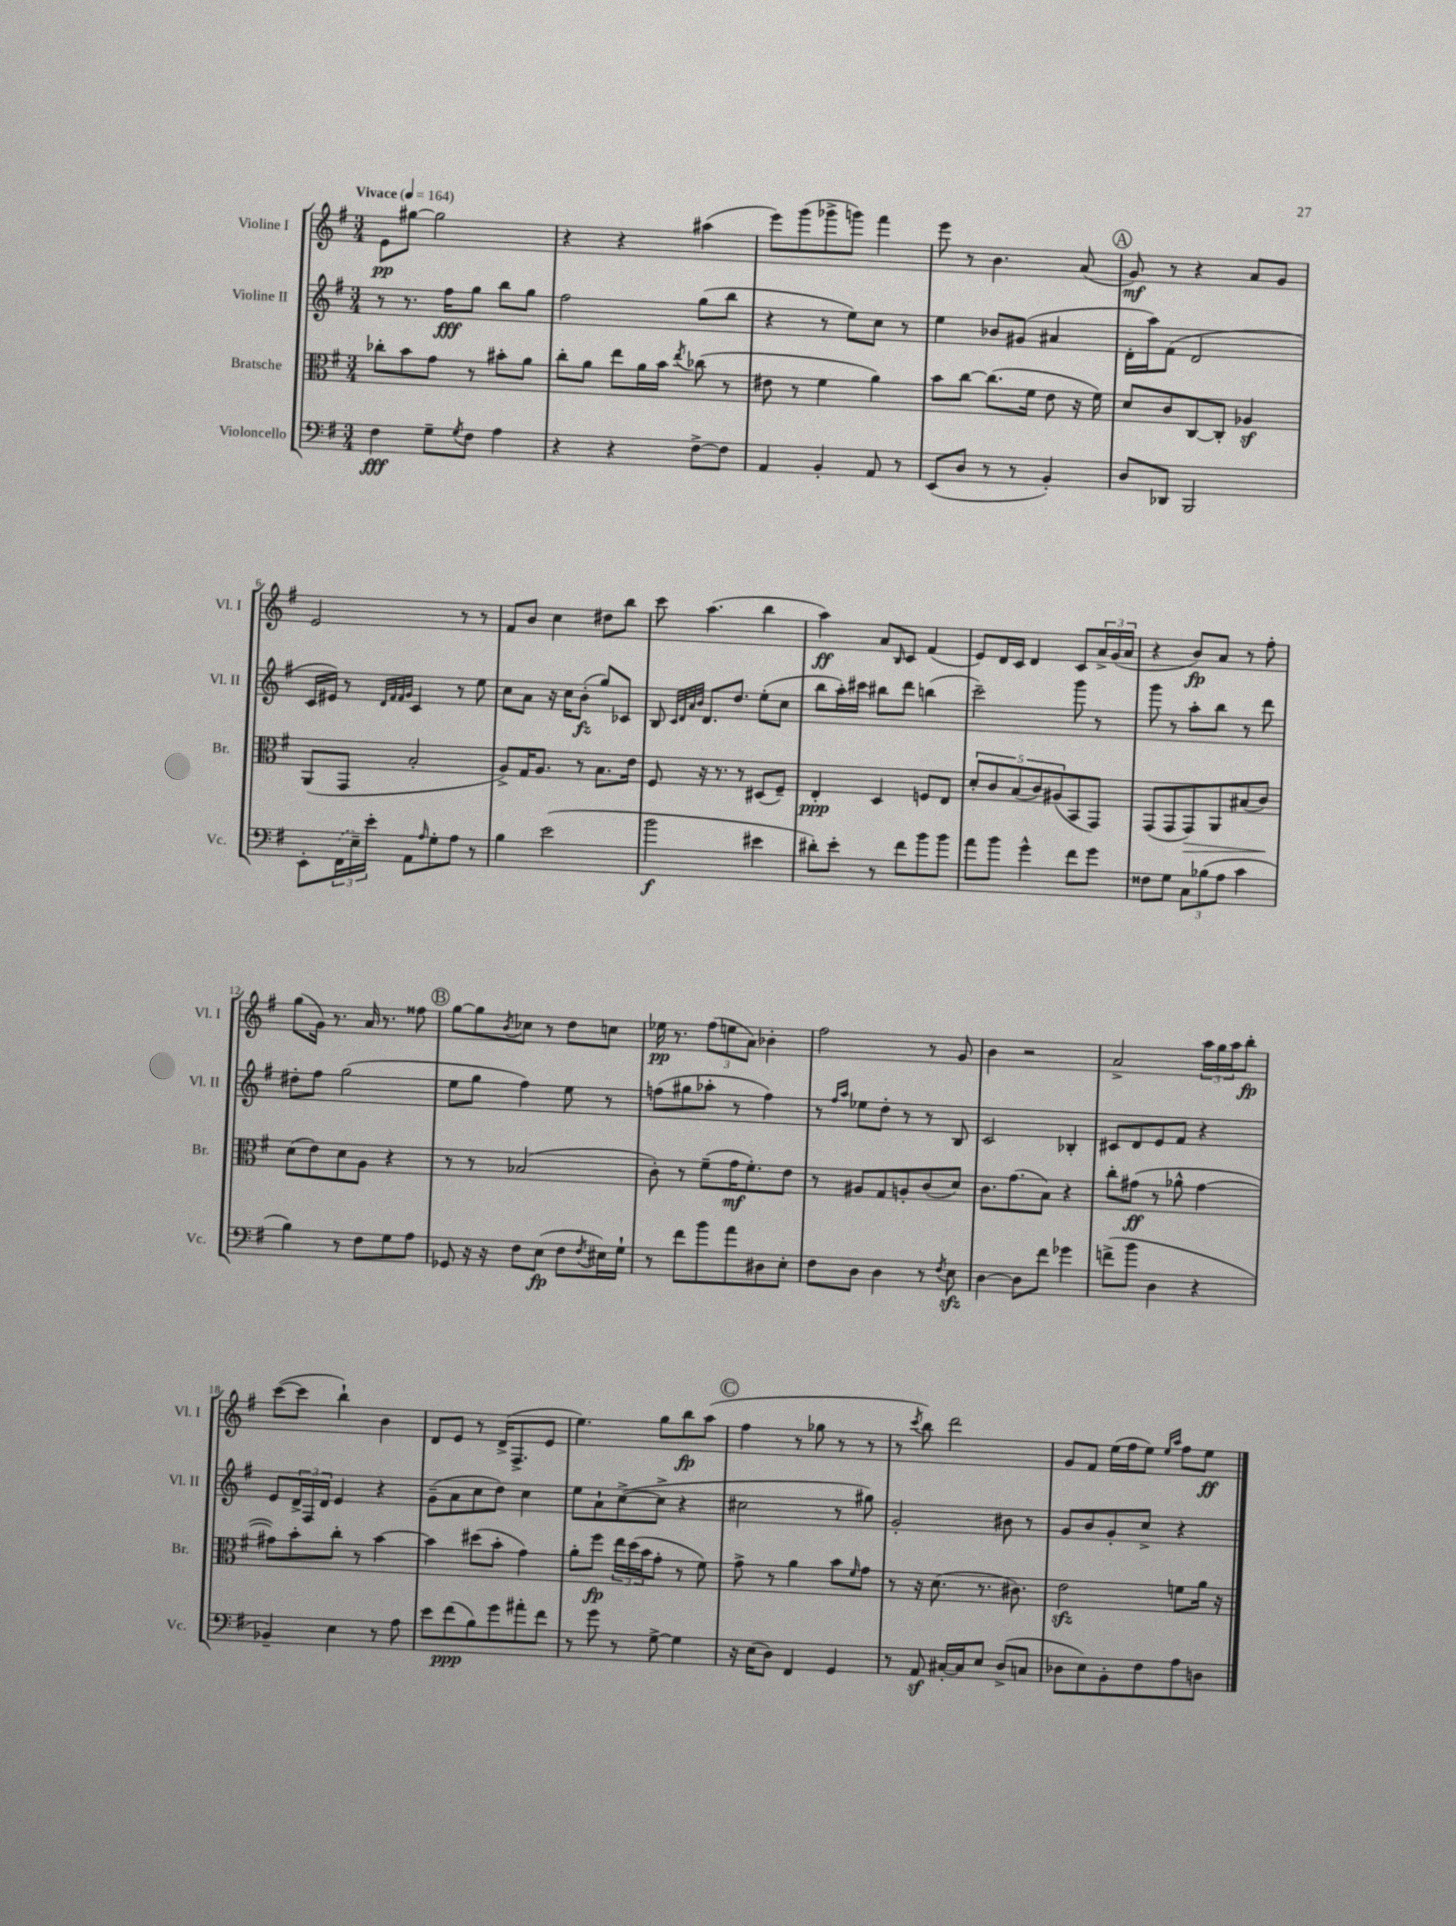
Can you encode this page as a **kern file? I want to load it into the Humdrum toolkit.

**kern	**dynam	**kern	**dynam	**kern	**dynam	**kern	**dynam
*part4	*part4	*part3	*part3	*part2	*part2	*part1	*part1
*staff4	*staff4	*staff3	*staff3	*staff2	*staff2	*staff1	*staff1
*I"Violoncello	*	*I"Bratsche	*	*I"Violine II	*	*I"Violine I	*
*I'Vc.	*	*I'Br.	*	*I'Vl. II	*	*I'Vl. I	*
*clefF4	*	*clefC3	*	*clefG2	*	*clefG2	*
*k[f#]	*	*k[f#]	*	*k[f#]	*	*k[f#]	*
*M3/4	*	*M3/4	*	*M3/4	*	*M3/4	*
*MM164	*	*MM164	*	*MM164	*	*MM164	*
=1	=1	=1	=1	=1	=1	=1	=1
!	!	!	!	!	!	!LO:TX:a:B:t=Vivace	!
4F#\	fff	8cc-X'\L	.	8r	.	8e\L	pp
.	.	8b\	.	8.r	.	[8gg#X\J	.
8G~\L	.	8g\J	.	.	.	2gg#\]	.
.	.	.	.	16ff#\KL	fff	.	.
8qG/	.	.	.	.	.	.	.
8F#\J	.	8r	.	8gg\J	.	.	.
4A\	.	8b#X'\L	.	8bb\L	.	.	.
.	.	8a\J	.	8gg\J	.	.	.
=2	=2	=2	=2	=2	=2	=2	=2
4r	.	8cc'\L	.	2ff#\	.	4r	.
.	.	8a\J	.	.	.	.	.
4r	.	8ee\L	.	.	.	4r	.
.	.	16a\L	.	.	.	.	.
.	.	16b\JJ	.	.	.	.	.
.	.	8qee/	.	.	.	.	.
[8F#^\L	.	(8cc-X\	.	(8gg\L	.	(4aa#X\	.
8F#\J]	.	8r	.	8bb\J	.	.	.
=3	=3	=3	=3	=3	=3	=3	=3
4AA/	.	8e#X\	.	4r	.	8eee\L)	.
.	.	8r	.	.	.	(8ggg\	.
4BB'/	.	4f#\	.	8r	.	8ggg-X^\	.
.	.	.	.	8ee\L)	.	8gggn\J)	.
8AA/	.	4a\)	.	8cc\J	.	4fff#\	.
8r	.	.	.	8r	.	.	.
=4	=4	=4	=4	=4	=4	=4	=4
(8EE/L	.	8b\L	.	4ee\	.	8eee\	.
8D/J	.	[8cc\J	.	.	.	8r	.
8r	.	(8.cc\L]	.	8b-X/L	.	4.b\	.
8r	.	.	.	(8g#X/J	.	.	.
.	.	16f#\Jk	.	.	.	.	.
4BB'/)	.	8e\	.	4a#X/	.	.	.
.	.	16r	.	.	.	(8a/	.
.	.	16f#\)	.	.	.	.	.
!!LO:REH:place=s1:t=A
=5	=5	=5	=5	=5	=5	=5	=5
8D/L	.	8d/L	.	16d'\LL	.	8g/)	mf
.	.	.	.	16aa\J)	.	.	.
8DD-X/J	.	8c/	.	(8f#\J	.	8r	.
2BBB/	.	[8C/	.	2d/	.	4r	.
.	.	8C'/J]	.	.	.	.	.
.	.	4A-Xz/	.	.	.	8a/L	.
.	.	.	.	.	.	8g/J	.
!!LO:LB:g=z
=6	=6	=6	=6	=6	=6	=6	=6
8EE'\L	.	(8AA/L	.	16c/LL	.	2e/	.
.	.	.	.	16e#X/JJ)	.	.	.
(24FF#\L	.	8GG/J	.	8r	.	.	.
24E~\)	.	.	.	.	.	.	.
24e'\JJ	.	.	.	.	.	.	.
.	.	.	.	32qqd/LLL	.	.	.
.	.	.	.	32qqf#/	.	.	.
.	.	.	.	32qqf#/	.	.	.
.	.	.	.	32qqg/JJJ	.	.	.
8AA\L	.	2B'/	.	4c/	.	.	.
16qqA/	.	.	.	.	.	.	.
8G'\	.	.	.	.	.	.	.
8A\J	.	.	.	8r	.	8r	.
8r	.	.	.	8ee\	.	8r	.
=7	=7	=7	=7	=7	=7	=7	=7
4B\	.	8A^/L)	.	8cc\L	.	8f#/L	.
.	.	16G/K	.	8a\J	.	8b/J	.
.	.	8.A/J	.	.	.	.	.
(2e\	.	.	.	16r	.	4cc\	.
.	.	.	.	16cc\KL	.	.	.
.	.	8r	.	(8b'\J	fz	.	.
.	.	8.B\L	.	8gg/L)	.	8dd#X\L	.
.	.	.	.	8c-X/J	.	8bb\J	.
.	.	16e\Jk	.	.	.	.	.
=8	=8	=8	=8	=8	=8	=8	=8
2b\	f	8F#/	.	8B/	.	8ccc\	.
.	.	.	.	32qqc/LLL	.	.	.
.	.	.	.	32qqd/	.	.	.
.	.	.	.	32qqa/	.	.	.
.	.	.	.	32qqb/JJJ	.	.	.
.	.	16r	.	8.d/L	.	(4.aa\	.
.	.	8.r	.	.	.	.	.
.	.	.	.	8.dd/J	.	.	.
.	.	8r	.	.	.	.	.
4e#X\	.	(8D#X/L	.	(8ee'\L	.	4bb\	.
.	.	8F#~/J)	.	8cc\J	.	.	.
=9	=9	=9	=9	=9	=9	=9	=9
8d#X'\L)	.	4E'/	ppp	8bb\L	.	4aa\)	ff
8e'\J	.	.	.	16aa'\L)	.	.	.
.	.	.	.	16ccc#X\JJ	.	.	.
8r	.	4D/	.	8bb#X\L	.	8a/L	.
.	.	.	.	.	.	16qqB/	.
8f#\L	.	.	.	8ddd\J	.	8c/J	.
8b\	.	8Fn/L	.	(4bbn\	.	(4f#/	.
8b\J	.	8E/J	.	.	.	.	.
=10	=10	=10	=10	=10	=10	=10	=10
8a\L	.	10d'/L	.	2ccc~\)	.	8e/L)	.
.	.	10c/	.	.	.	.	.
8b\J	.	.	.	.	.	16d/L	.
.	.	.	.	.	.	16c/JJ	.
.	.	(10B/	.	.	.	.	.
4g^^\	.	.	.	.	.	4d/	.
.	.	10c/)	.	.	.	.	.
.	.	(10A#X/	.	.	.	.	.
8f#\L	.	8BB/	.	8ggg\	.	8c/L	.
8g\J	.	8GG/J)	.	8r	.	24a^/L	.
.	.	.	.	.	.	(24g/	.
.	.	.	.	.	.	24a/JJ	.
=11	=11	=11	=11	=11	=11	=11	=11
8F##X\L	.	(8GG/L	.	8ggg\	.	4r	.
8G\J	.	8GG/	.	8r	.	.	.
!	!	!	!LO:HP:b	!	!	!	!
12C\L	.	8GG/)	>	8aa'\L	.	8b/L)	fp
(12B-X\	.	.	.	.	.	.	.
.	.	8AA/	.	8bb\J	.	8a/J	.
12A\J	.	.	.	.	.	.	.
4c\	.	(8B#X/	.	8r	.	8r	.
.	.	8c/J)	.	8ddd\	.	8ff#'\	.
.	.	.	]	.	.	.	.
!!LO:LB:g=z
=12	=12	=12	=12	=12	=12	=12	=12
4B\)	.	(8d\L	.	8dd#X'\L	.	(8gg\L	.
.	.	8e\)	.	8ff#\J	.	16g\Jk)	.
.	.	.	.	.	.	8.r	.
8r	.	8d\	.	(2gg\	.	.	.
8F#\L	.	8A\J	.	.	.	16a/	.
.	.	.	.	.	.	8.r	.
8G\	.	4r	.	.	.	.	.
8A\J	.	.	.	.	.	8ff##X\	.
!!LO:REH:place=s1:t=B
=13	=13	=13	=13	=13	=13	=13	=13
8GG-X/	.	8r	.	8ee\L	.	[8gg\L	.
16r	.	8r	.	8gg\J	.	8gg\]	.
16r	.	.	.	.	.	.	.
.	.	.	.	.	.	8qb/	.
8F#\L	.	(2B-X/	.	4ff#\)	.	8cc-X\J	.
(8E\J	fp	.	.	.	.	8r	.
8F#\L	.	.	.	8ee\	.	8dd\L	.
8qF#/	.	.	.	.	.	.	.
16E#X\L)	.	.	.	8r	.	8ccn\J	.
16G`\JJ	.	.	.	.	.	.	.
=14	=14	=14	=14	=14	=14	=14	=14
8r	.	8c'\)	.	(8ffn\L	.	16ee-X\	pp
.	.	.	.	.	.	8.r	.
8f#\L	.	8r	.	8gg#X\	.	.	.
8b\	.	(8f#~\L	.	8aa-X'\J	.	(12ff#\L	.
.	.	.	.	.	.	12een\	.
8a\	.	16g\K	mf	8r	.	.	.
.	.	.	.	.	.	12a\J)	.
.	.	8.f#'\)	.	.	.	.	.
8D#X\	.	.	.	4ff\)	.	4b-X'\	.
8E'\J	.	8e\J	.	.	.	.	.
=15	=15	=15	=15	=15	=15	=15	=15
8F#\L	.	8r	.	8r	.	2ff#\	.
.	.	.	.	16qqff#/LL	.	.	.
.	.	.	.	16qqaa/JJ	.	.	.
8D\J	.	8A#X/L	.	8ee-X\L	.	.	.
4D\	.	8G/	.	8dd'\J	.	.	.
.	.	8An'/	.	8r	.	.	.
8r	.	(8c/	.	8r	.	8r	.
8qF#/	.	.	.	.	.	.	.
8Ezz\	.	8d/J)	.	8B/	.	8g/	.
=16	=16	=16	=16	=16	=16	=16	=16
[4D\	.	8.c\L	.	2c/	.	4b\	.
.	.	(8.g\	.	.	.	.	.
8D\L]	.	.	.	.	.	2r	.
8f#\J	.	8B\J)	.	.	.	.	.
4g-X\	.	4r	.	4B-X'/	.	.	.
=17	=17	=17	=17	=17	=17	=17	=17
(8fn^\L	.	8cc'\L	.	8c#X/L	.	2a^/	.
8b\J	.	(8g#X\J	ff	8d/	.	.	.
4D\	.	8r	.	8e/	.	.	.
.	.	8a-X^^\	.	8f#/J	.	.	.
4r	.	[4g#\	.	4r	.	24aa\LL	.
.	.	.	.	.	.	24gg\	.
.	.	.	.	.	.	24aa\J	.
.	.	.	.	.	.	8bb'\J	fp
!!LO:LB:g=z
=18	=18	=18	=18	=18	=18	=18	=18
4BB-X~/)	.	8g#X\L])	.	8e/L	.	([8ccc\L	.
.	.	8b'\	.	24d^/L	.	8ccc\J]	.
.	.	.	.	24F#/	.	.	.
.	.	.	.	24d/JJ	.	.	.
4E\	.	8cc'\J	.	4e/	.	4bb`\)	.
.	.	8r	.	.	.	.	.
8r	.	[4b\	.	4r	.	4b\	.
8A\	.	.	.	.	.	.	.
=19	=19	=19	=19	=19	=19	=19	=19
8e\L	.	4b\]	.	(8g~\L	.	8d/L	.
(8f#\	ppp	.	.	8a\	.	8e/J	.
8B\)	.	(8dd#X\L	.	8cc\	.	8r	.
8g\	.	8b'\J	.	8dd\J)	.	(16d^/KL	.
.	.	.	.	.	.	8.F#^/	.
8a#X'\	.	4g\)	.	4cc\	.	.	.
8f#\J	.	.	.	.	.	8e/J	.
=20	=20	=20	=20	=20	=20	=20	=20
8r	.	8a'\L	.	8ee\L	.	4.ee\)	.
8g\	.	8ff#\J	fp	8a`\	.	.	.
8r	.	24ee\LL	.	([8cc^\	.	.	.
.	.	(24dd\	.	.	.	.	.
.	.	24b\J	.	.	.	.	.
[8G^\	.	8g'\J	.	8cc^\J]	.	8gg\L	.
4G\]	.	8r	.	4r	.	8bb\	fp
.	.	8f#\)	.	.	.	(8aa\J	.
!!LO:REH:place=s1:t=C
=21	=21	=21	=21	=21	=21	=21	=21
16r	.	8g^\	.	2cc#X\	.	4ff#\	.
(16E\KL	.	.	.	.	.	.	.
8D\J)	.	8r	.	.	.	.	.
4FF#/	.	4a\	.	.	.	8r	.
.	.	.	.	.	.	8gg-X\	.
4GG/	.	8b\L	.	8r	.	8r	.
.	.	16qqf#/	.	.	.	.	.
.	.	8g\J	.	8gg#X\)	.	8r	.
=22	=22	=22	=22	=22	=22	=22	=22
8r	.	8r	.	2g'/	.	8r	.
.	.	.	.	.	.	8qccc/	.
8AAz/	.	16r	.	.	.	8bb\)	.
.	.	(8.d\	.	.	.	.	.
[16C#X'/LL	.	.	.	.	.	2ddd\	.
16C#/J]	.	.	.	.	.	.	.
8E/J	.	8.r	.	.	.	.	.
(8D^/L	.	.	.	8b#X\	.	.	.
.	.	8.c#X\)	.	.	.	.	.
8Cn/J	.	.	.	8r	.	.	.
=23	=23	=23	=23	=23	=23	=23	=23
8D-X\L	.	2ezz\	.	8g/L	.	8g/L	.
8E\)	.	.	.	8b/	.	8f#/J	.
8BB'\	.	.	.	8g'/	.	(16ee\LL	.
.	.	.	.	.	.	16ff#\J	.
8F#\	.	.	.	8cc^/J	.	8ee\J)	.
.	.	.	.	.	.	16qqee/LL	.
.	.	.	.	.	.	16qqaa/JJ	.
8A\	.	8fn\L	.	4r	.	8ff#\L	.
8Dn\J	.	16a\Jk	.	.	.	8ee\J	ff
.	.	16r	.	.	.	.	.
==	==	==	==	==	==	==	==
*-	*-	*-	*-	*-	*-	*-	*-
